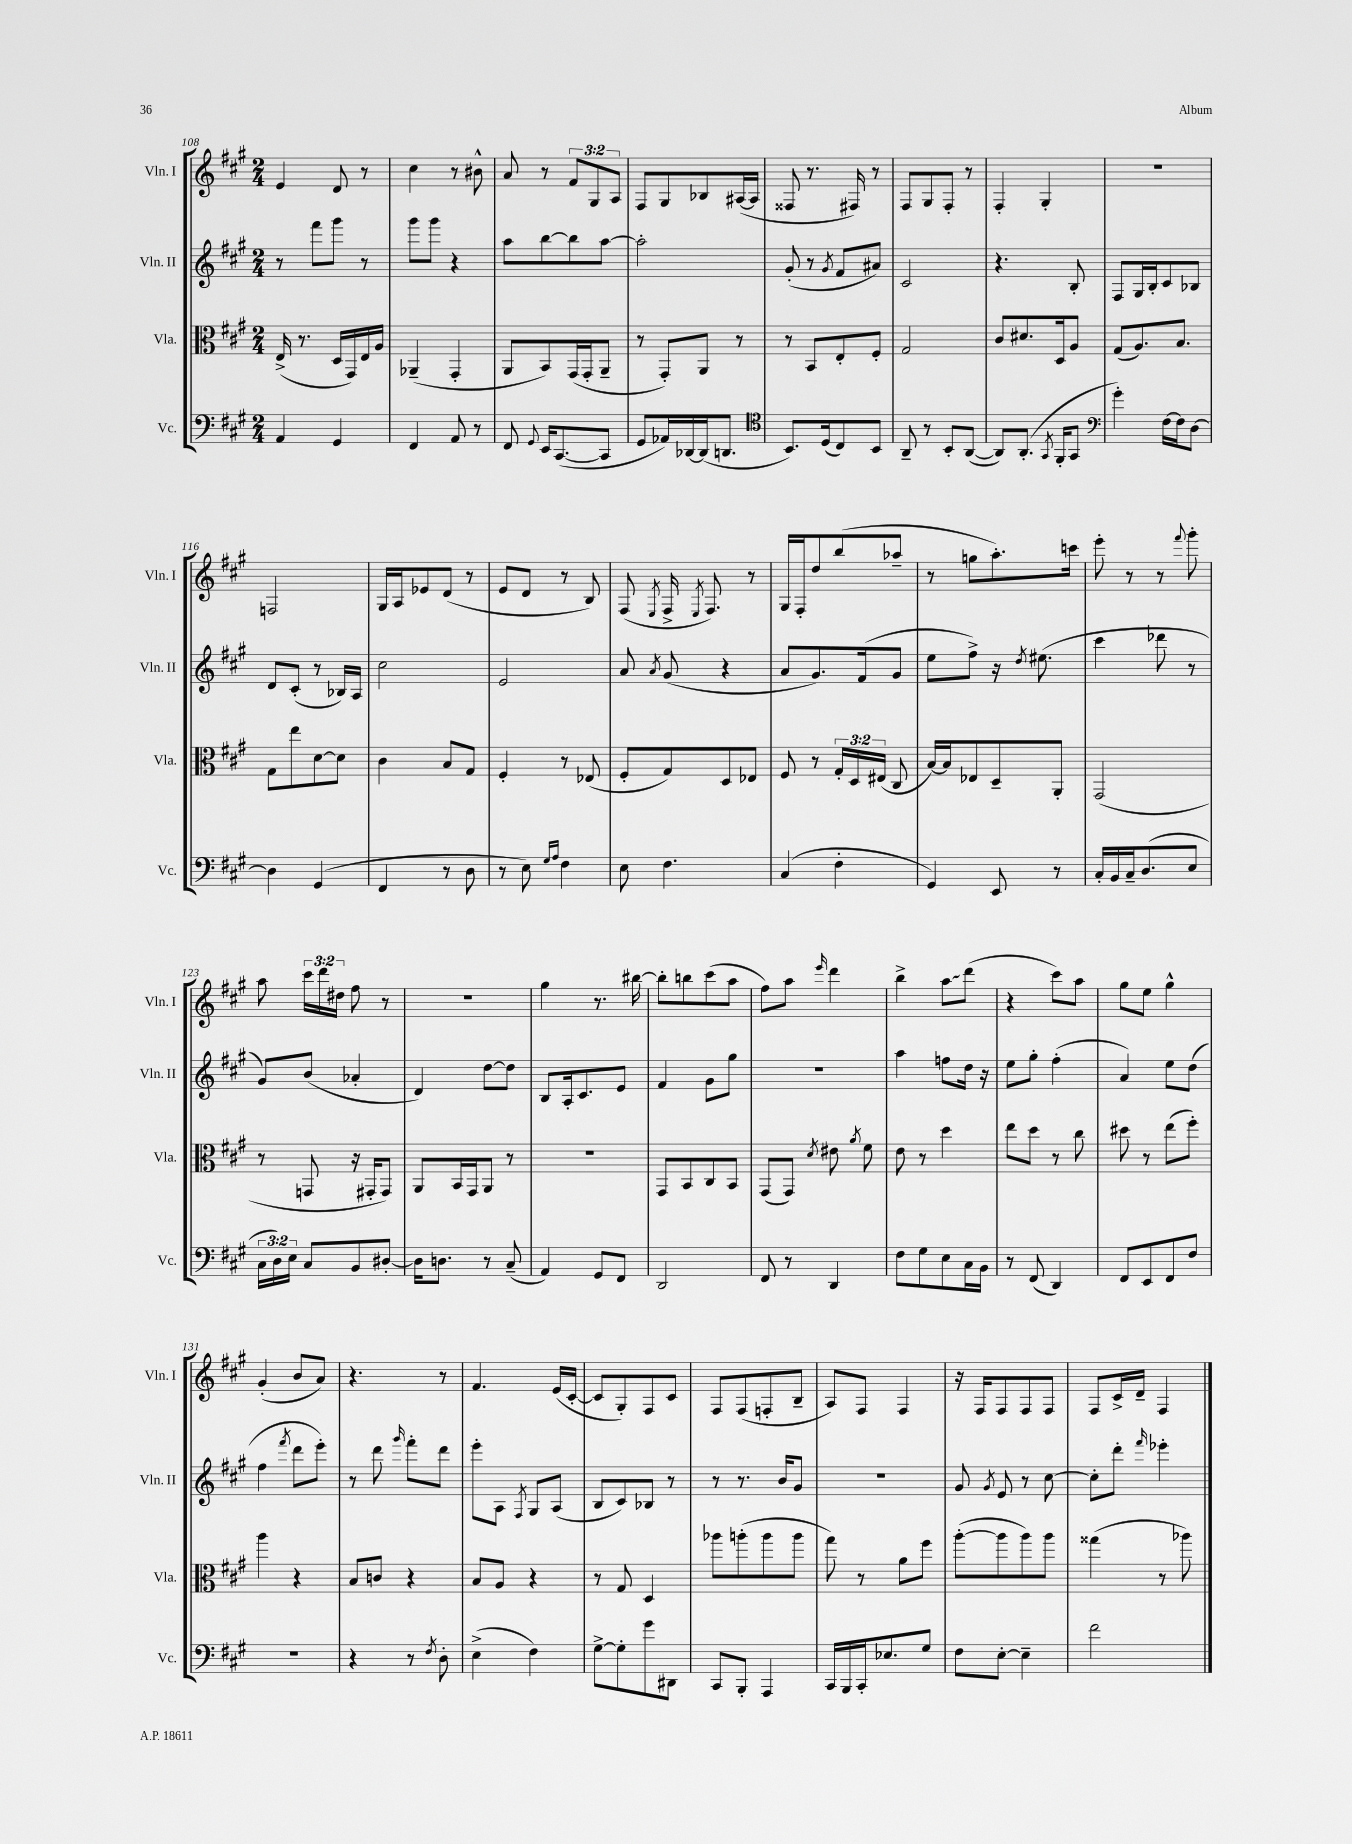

**kern	**kern	**kern	**kern
*staff4	*staff3	*staff2	*staff1
*clefF4	*clefC3	*clefG2	*clefG2
*k[f#c#g#]	*k[f#c#g#]	*k[f#c#g#]	*k[f#c#g#]
*M2/4	*M2/4	*M2/4	*M2/4
4AA/	(16E^/	8r	4e/
.	8.r	.	.
.	.	8fff#\L	.
4GG#/	16D/LL	8ggg#\J	8d/
.	16GG#/)	.	.
.	16E/	8r	8r
.	16A/JJ	.	.
=	=	=	=
4FF#/	(4AA-~/	8ggg#\L	4cc#\
.	.	8ggg#\J	.
8AA/	4GG#'/	4r	8r
8r	.	.	8b#^^\
=	=	=	=
8FF#/	8AA/L	8aa\L	8a/
8qqGG#/	.	.	.
16EE/LK	8BB/)	[8bb\	8r
([8.CC#/	.	.	.
.	(16GG#/L	8bb\]	12f#/L
.	16GG#'/J	.	.
.	.	.	12G#/
8CC#/]J	8AA~/J	[8aa\J	.
.	.	.	12A/J
=	=	=	=
8GG#/L	8r	2aa'\]	8F#/L
16AA-/L)	8GG#'/L)	.	8G#/
[16DD-/	.	.	.
(16DD-/]J	8AA/J	.	8B-/
8.DD/J	.	.	.
.	8r	.	([16A#/L
.	.	.	16A#/]JJ
=	=	=	=
*clefC4	*	*	*
8.BB/L)	8r	(8g#'/	8F##/
.	8BB/L	8r	8.r
(16D/k	.	.	.
.	.	8qg#/	.
8C#/)	8E'/	8f#/L	.
.	.	.	16F#/)
8BB/J	8F#'/J	8a#/J)	8r
=	=	=	=
8AA~/	2G#/	2c#/	8F#/L
8r	.	.	8G#/
8BB'/L	.	.	8F#'/J
([8AA/J	.	.	8r
=	=	=	=
8AA/]L)	8c#/L	4.r	4F#'/
(8.AA'/J	8.d#/	.	.
.	.	.	4G#'/
8qGG#/	.	.	.
16FF#'/LK	16D/k	.	.
8GG#/J	8A/J	8B'/	.
=	=	=	=
*clefF4	*	*	*
4g#'\)	(8G#/L	8F#/L	2r
.	8.A/)	16G#/L	.
.	.	16B'/J	.
[16F#\LL	.	8c#/	.
16F#\]J	8.B/J	.	.
[8D\J	.	8B-/J	.
=	=	=	=
4D\]	8G#\L	8d/L	2F/
.	8ee\	(8c#'/J	.
(4GG#/	[8d\	8r	.
.	8d\]J	16B-/LL)	.
.	.	16A/JJ	.
=	=	=	=
4FF#/	4c#\	2cc#\	16G#/LL
.	.	.	16A/J
.	.	.	8e-/
8r	8B/L	.	(8d/J
8D\	8G#/J	.	8r
=	=	=	=
8r	4F#'/	2e/	8e/L
8E\)	.	.	8d/J
16qqG#/LL	.	.	.
16qqA/JJ	.	.	.
4F#\	8r	.	8r
.	(8E-/	.	8B/)
=	=	=	=
8E\	8F#'/L	8a/	(8F#/
.	.	8qa/	8qE/
4.F#\	8G#/)	(8g#/	16F#^/
.	.	.	8qE/
.	.	.	8.F#/)
.	8D/	4r	.
.	8E-/J	.	8r
=	=	=	=
(4C#/	8F#/	8a/L	16G#/LL
.	.	.	16F#'/J
.	8r	8.g#/)	8dd/
4F#'\	24G#'/LL	.	(8bb/
.	24D/	.	.
.	.	(16f#/k	.
.	(24E#/JJ	.	.
.	8C#/	8g#/J	8aa-~/J
=	=	=	=
4GG#/)	[16B/LL)	8ee\L	8r
.	16B/]J	.	.
.	8E-/	8ff#^\J)	8gg\L
8EE/	8D~/	16r	8.aa'\)
.	.	8qdd/	.
.	.	(8.ee#\	.
8r	8AA'/J	.	.
.	.	.	16ccc\Jk
=	=	=	=
16C#'/LL	(2GG#/	4ccc#\	8eee'\
16BB/	.	.	.
16C#~/J	.	.	8r
(8.D/	.	.	.
.	.	8ddd-\	8r
.	.	.	8qqfff#/
8E/J	.	8r	8ggg#'\
=	=	=	=
24C#\LL	8r	8g#/L)	8aa\
24D\)	.	.	.
24E\JJ	.	.	.
8C#/L	8GG/	(8b/J	24ccc#\LL
.	.	.	24ddd\
.	.	.	24dd#\JJ
8BB/	16r	4a-'/	8ff#\
.	16GG#'/LK	.	.
[8D#'/J	8GG#/J)	.	8r
=	=	=	=
16D#\]LK	8AA/L	4d/)	2r
8.D\J	.	.	.
.	16BB/L	.	.
.	16GG#/J	.	.
8r	8AA/J	[8dd\L	.
(8C#~/	8r	8dd\]J	.
=	=	=	=
4AA/)	2r	8B/L	4gg#\
.	.	16A'/k	.
.	.	8.c#/	.
8GG#/L	.	.	8.r
8FF#/J	.	8e/J	.
.	.	.	[16bb#\
=	=	=	=
2DD/	8GG#/L	4f#/	8bb#'\]L
.	8BB/	.	8bb\
.	8C#/	8g#\L	(8ccc#\
.	8BB/J	8gg#\J	8aa\J
=	=	=	=
8FF#/	(8GG#/L	2r	8ff#\L)
8r	8GG#/J)	.	8aa\J
.	8qd/	.	16qqeee/
4DD/	8e#\	.	4ddd\
.	8qa/	.	.
.	8f#\	.	.
=	=	=	=
8F#\L	8e\	4aa\	4bb^\
8G#\	8r	.	.
8E\	4dd\	8ff\L	8aa\L
16C#\L	.	16dd\Jk	(8ddd\J
16BB\JJ	.	16r	.
=	=	=	=
8r	8ee\L	8ee\L	4r
(8FF#/	8dd\J	8gg#'\J	.
4DD/)	8r	(4ff#'\	8ccc#\L)
.	8cc#\	.	8aa\J
=	=	=	=
8FF#/L	8dd#\	4a/)	8gg#\L
8EE/	8r	.	8ee\J
8FF#/	(8ee\L	8ee\L	4gg#^^\
8F#/J	8ff#'\J)	(8dd\J	.
=	=	=	=
2r	4aa\	4ff#\	(4g#'/
.	.	8qfff#/	.
.	4r	8ddd\L	8b/L
.	.	8eee'\J)	8a/J)
=	=	=	=
4r	8B/L	8r	4.r
.	8c/J	8ddd\	.
.	.	16qqggg#/	.
8r	4r	8fff#'\L	.
8qF#/	.	.	.
8D'\	.	8ddd\J	8r
=	=	=	=
(4E^\	8B/L	8eee'\L	4.f#/
.	8A/J	8A\J	.
.	.	8qF#/	.
4F#\)	4r	8G#/L	.
.	.	(8A/J	(16e/LL
.	.	.	[16c#'/JJ
=	=	=	=
[8G#^\L	8r	8B/L	8c#/]L
8G#'\]	8G#/	8c#/)	8G#'/)
8g#\	4D/	8B-/J	8F#/
8DD#\J	.	8r	8c#/J
=	=	=	=
8CC#/L	8aa-\L	8r	8F#/L
8BBB'/J	(8aa'\	8.r	(8F#/
4AAA/	8aa\	.	8F'/
.	.	16b/LK	.
.	8aa\J	8g#/J	8B~/J
=	=	=	=
16CC#/LL	8gg#\)	2r	8A/L)
16BBB/	.	.	.
16CC#'/J	8r	.	8F#/J
8.E-/	.	.	.
.	8a\L	.	4F#/
8G#/J	8ff#\J	.	.
=	=	=	=
8F#\L	([8aa'\L	8g#/	16r
.	.	.	16F#/LK
.	.	8qg#/	.
[8E'\J	8aa\]	8e/	8F#/
4E~\]	8aa\)	8r	8F#/
.	8aa\J	[8cc#\	8F#/J
=	=	=	=
2f#\	(4gg##\	8cc#'\]L	8F#/L
.	.	8ddd'\J	16c#^/L
.	.	.	16d~/JJ
.	.	16qqfff#/	.
.	8r	4eee-'\	4F#/
.	8aa-\)	.	.
==	==	==	==
*-	*-	*-	*-
